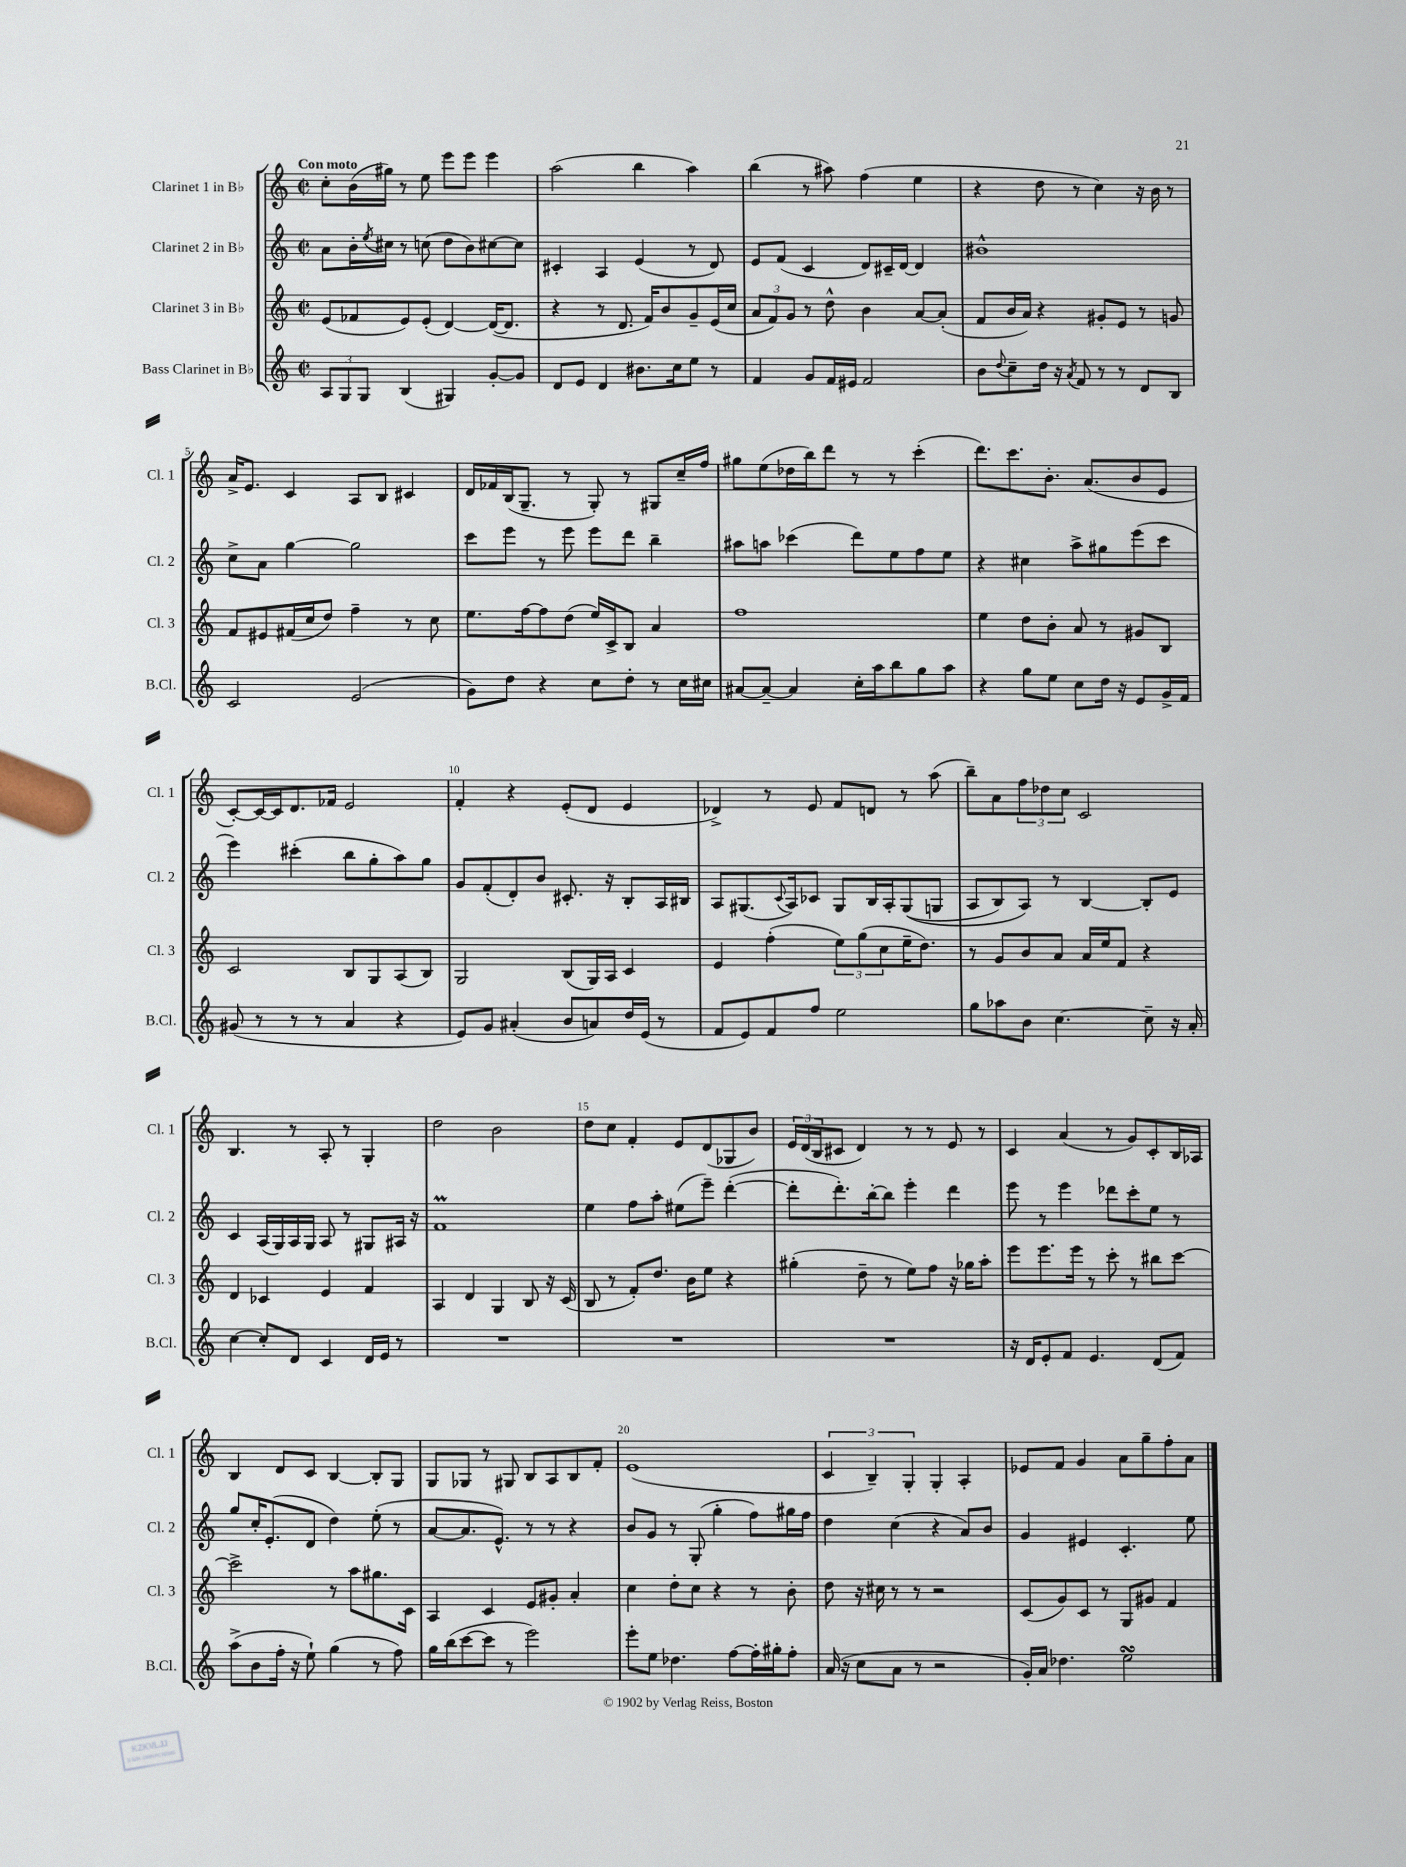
<<
\new StaffGroup <<
\new Staff = "s0" \with { instrumentName = "Clarinet 1 in Bb" shortInstrumentName = "Cl. 1" } {
    \clef treble \key c \major \defaultTimeSignature \time 2/2 \tempo "Con moto"
    c''8-. b'16( gis''16) r8 e''8 e'''8 e'''8 e'''4 |
    a''2( b''4 a''4) |
    b''4( r8 ais''8) f''4( e''4 |
    r4 d''8 r8 c''4) r16 b'16 r8 |
    a'16-> e'8. c'4 a8 b8 cis'4 |
    d'16 fes'16 b16( g8.-- r8 g8-.) r8 gis8 c''16-- f''16 |
    gis''8 e''8( des''16 b''16) d'''8 r8 r8 c'''4-.( |
    d'''8.) c'''8. b'8.-. a'8.( b'8 e'8 |
    c'8~-.) c'16~ c'16 d'8. fes'16 e'2 |
    f'4-. r4 e'8-.( d'8 e'4 |
    des'4->) r8 e'8 f'8 d'8 r8 a''8( |
    b''8--) a'8 \tuplet 3/2 { f''8 des''8 c''8 } c'2 |
    b4. r8 a8-. r8 g4-. |
    d''2 b'2 |
    d''8 c''8 f'4-. e'8 d'8( ges8 b'8) |
    \tuplet 3/2 { e'16 d'16( b16 } cis'8 d'4) r8 r8 e'8 r8 |
    c'4 a'4( r8 g'8) c'8-. b16 aes16 |
    b4 d'8 c'8 b4~ b8-. g8 |
    g8 ges8 r8 gis8 b8 a8 b8 f'8-. |
    e'1( |
    \tuplet 3/2 { c'4 b4--) g4-. } g4-. a4-. |
    ees'8 f'8 g'4 a'8 g''8-- f''8-. a'8 \bar "|." |
}
\new Staff = "s1" \with { instrumentName = "Clarinet 2 in Bb" shortInstrumentName = "Cl. 2" } {
    \clef treble \key c \major \defaultTimeSignature \time 2/2
    a'8 b'16-. \acciaccatura { e''8 } cis''16 r8 c''8( d''8 b'8) cis''8~ cis''8 |
    cis'4-. a4 e'4( r8 d'8) |
    e'8 f'8( c'4 d'8) cis'16-- d'16~ d'4 |
    bis'1-^ |
    c''8-> a'8 g''4~ g''2 |
    c'''8 e'''8 r8 e'''8 e'''8 d'''8 b''4-- |
    ais''8 a''8 ces'''4( d'''8) e''8 f''8 e''8 |
    r4 cis''4 a''8-> gis''8 e'''8( c'''8 |
    e'''4) cis'''4-.( b''8 g''8-. a''8) g''8 |
    g'8 f'8-.( d'8-.) b'8 cis'8.-. r16 b8-. a16 bis16 |
    a8 gis8.( \appoggiatura { c'8 } a16) ces'8 gis8 b16 a16-. gis8(\( g8 |
    a8 b8) a8\) r8 b4~ b8-. e'8 |
    c'4 a16( g16) a16 g16 a8 r8 gis8 ais16 r16 |
    f'1\prall |
    e''4 f''8 a''8-. eis''8( e'''8--) d'''4~-.( |
    d'''8-. d'''8.-.) b''16~-. b''8 e'''4-. d'''4 |
    e'''8 r8 e'''4 des'''8 c'''8-. e''8 r8 |
    g''8 c''16-. e'8.-.( d'8 d''4) e''8-.( r8 |
    a'8~ a'8. e'8.-^) r8 r8 r4 |
    b'8 g'8 r8 g8-.( g''4-. f''8) gis''16 f''16 |
    d''4 c''4( r4 a'8) b'8 |
    g'4 eis'4 c'4.-. e''8 \bar "|." |
}
\new Staff = "s2" \with { instrumentName = "Clarinet 3 in Bb" shortInstrumentName = "Cl. 3" } {
    \clef treble \key c \major \defaultTimeSignature \time 2/2
    e'8( fes'8 e'8) e'8-.( d'4~) d'16~( d'8. |
    r4 r8 d'8. f'16) b'8 g'8-- e'16( c''16 |
    \tuplet 3/2 { a'8 f'8) g'8 } r8 d''8-^ b'4 a'8~ a'8-.( |
    f'8 b'16 a'16) r4 gis'8-. e'8 r8 g'8 |
    f'8 eis'8 fis'16( c''16 d''8) f''4-- r8 c''8 |
    e''8. f''16~ f''8 d''8( e''16) c'16-> b8 a'4 |
    f''1 |
    e''4 d''8 b'8-. a'8 r8 gis'8 b8 |
    c'2 b8 g8 a8( b8) |
    g2 b8( g16) a16 c'4 |
    e'4 f''4-.( \tuplet 3/2 { e''8) g''8( c''8 } e''16-- d''8.) |
    r8 g'8 b'8 a'8 a'16 e''16 f'8 r4 |
    d'4 ces'4 e'4 f'4 |
    a4 d'4 g4 b8 r16 c'16( |
    b8 r8 f'8-.) d''8. b'16 e''8 r4 |
    gis''4-.( d''8-- r8 e''8) f''8 r16 ges''16 a''8-. |
    e'''8 e'''8. e'''16 r8 c'''8-. r8 bis''8 c'''8~ |
    c'''2-> r8 a''8 gis''8. c'16 |
    a4 c'4 e'8 gis'8-. a'4-. |
    c''4 d''8-. c''8 r4 r8 b'8-. |
    d''8 r16 cis''16 r8 r8 r2 |
    c'8( g'8) c'8 r8 g8 gis'8 f'4 \bar "|." |
}
\new Staff = "s3" \with { instrumentName = "Bass Clarinet in Bb" shortInstrumentName = "B.Cl." } {
    \clef treble \key c \major \defaultTimeSignature \time 2/2
    \tuplet 3/2 { a8 g8 g8 } b4( gis4) g'8~-. g'8 |
    d'8 e'8 d'4 bis'8. c''16 e''8 r8 |
    f'4 g'8 f'16 eis'16 f'2 |
    b'8 \appoggiatura { d''8 } c''8-- d''16 r16 \acciaccatura { a'8 } f'8 r8 r8 d'8 b8 |
    c'2 e'2( |
    g'8) d''8 r4 c''8 d''8-. r8 c''16 cis''16 |
    ais'8~ ais'8~-- ais'4 c''16-. a''16 b''8 g''8 a''8 |
    r4 g''8 e''8 c''8 d''16 r16 e'8 g'16-> f'16 |
    gis'8( r8 r8 r8 a'4 r4 |
    e'8) g'8 ais'4-.( b'8 a'8) d''16 e'16( r8 |
    f'8 e'8) f'8 f''8 e''2 |
    g''8 aes''8 b'8 c''4.~ c''8-- r16 a'16-. |
    c''4~ c''8-. d'8 c'4 d'16 e'16 r8 |
    R1 |
    R1 |
    R1 |
    r16 d'16 e'8-. f'8 e'4. d'8( f'8) |
    a''8->( b'8 f''16-. r16 e''8-!) g''4( r8 f''8) |
    g''16 b''16( c'''8~ c'''8 r8 e'''2) |
    e'''8-. e''8 des''4. f''8~ f''16-. gis''16-. f''8-. |
    a'16( r16 c''8 a'8 r8 r2 |
    g'16-.) a'16 des''4. e''2\turn \bar "|." |
}
>>
>>
\layout { \context { \Score \override BarNumber.break-visibility = ##(#f #t #t) barNumberVisibility = #(every-nth-bar-number-visible 5) } }
